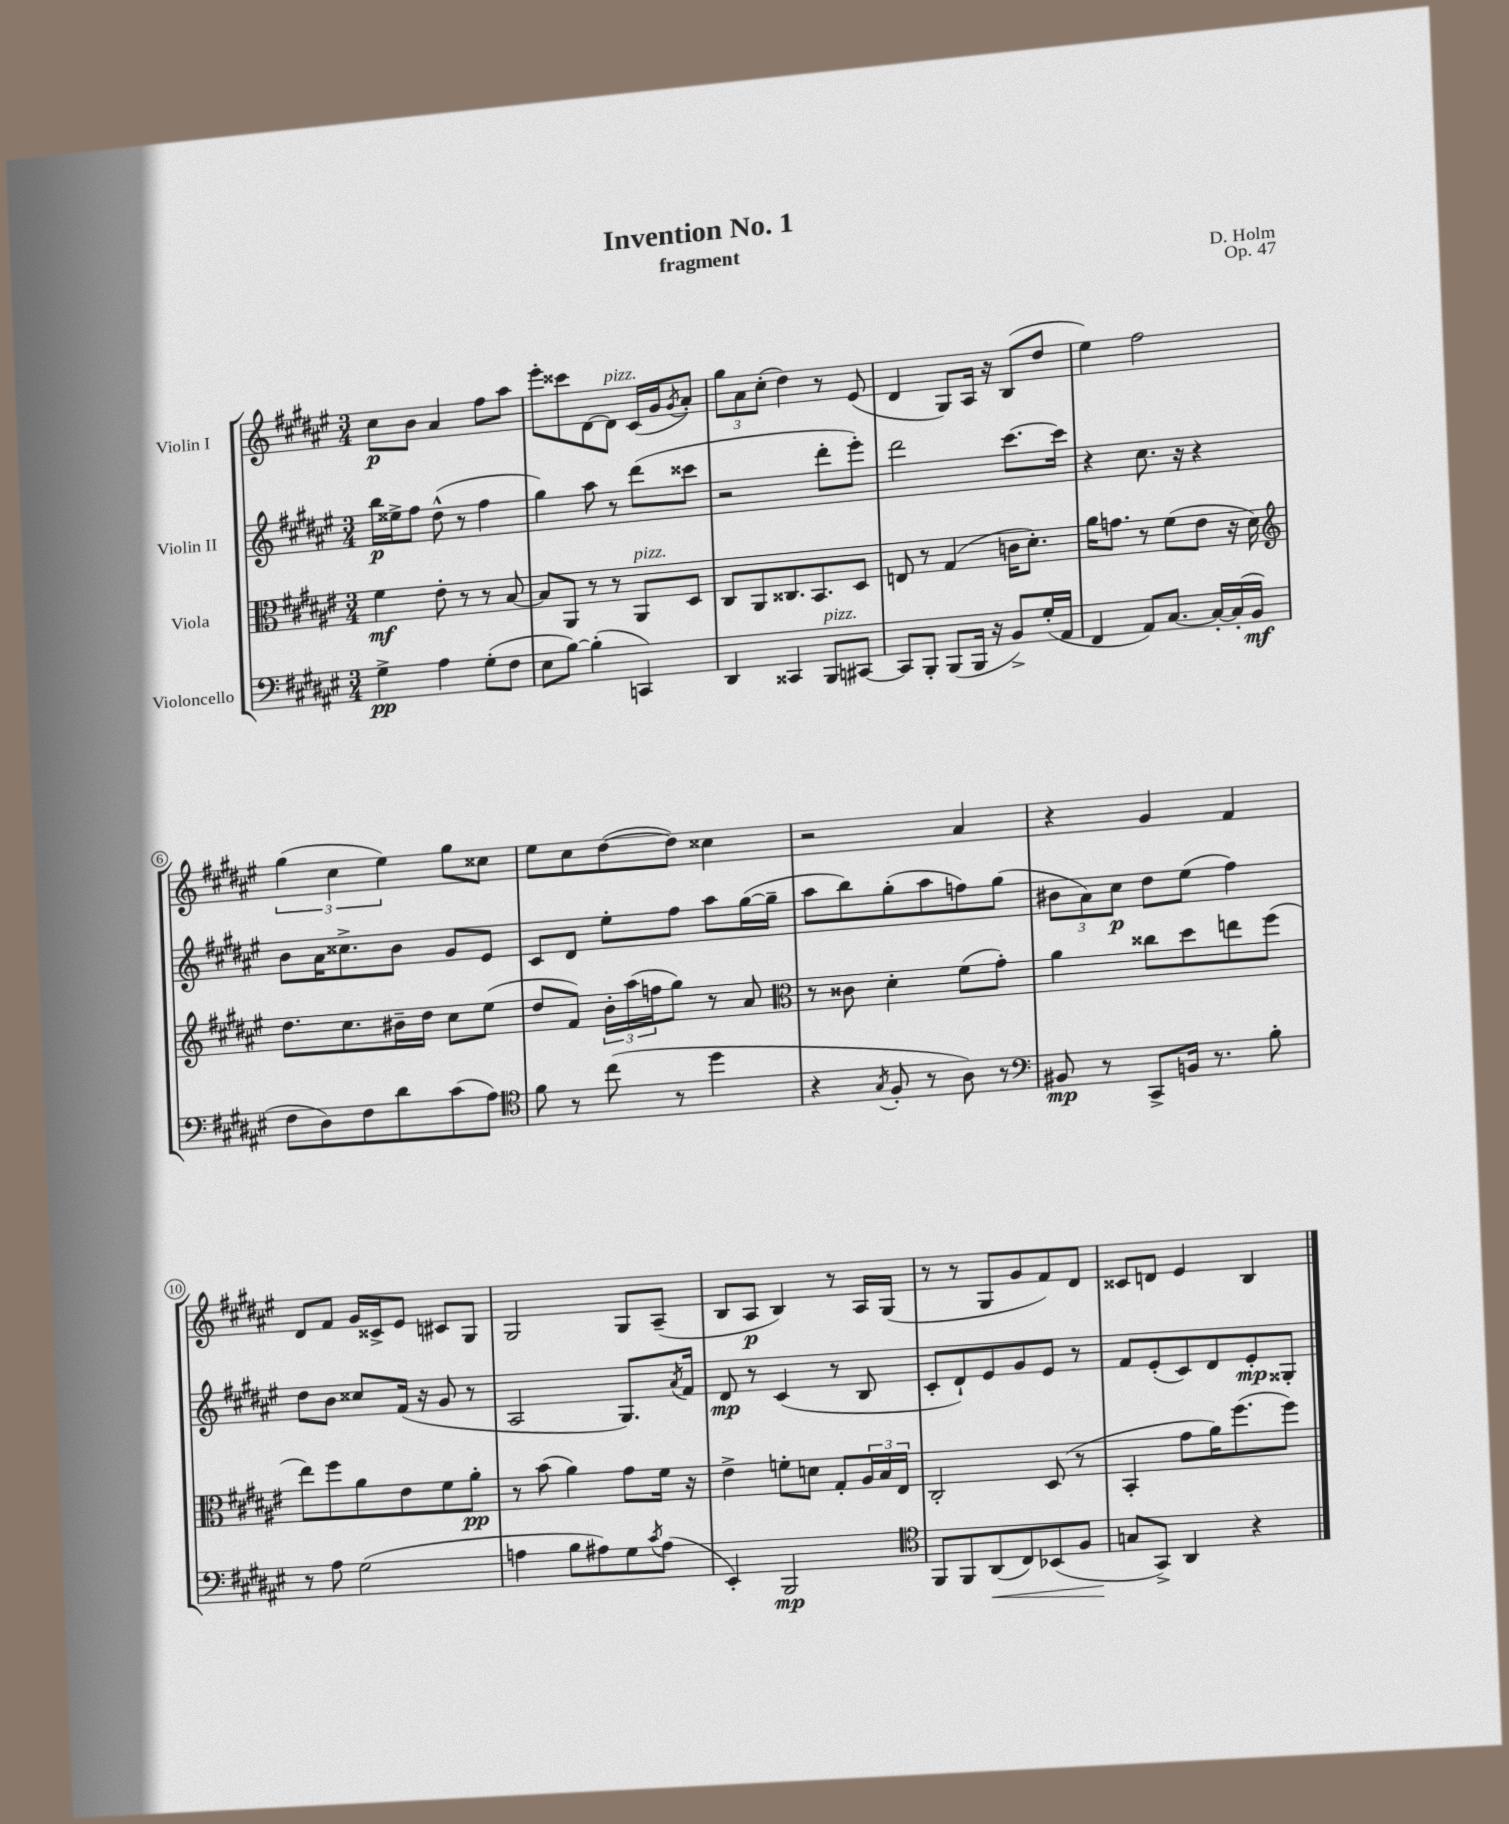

**kern	**kern	**kern	**kern
*staff4	*staff3	*staff2	*staff1
*clefF4	*clefC3	*clefG2	*clefG2
*k[f#c#g#d#a#e#]	*k[f#c#g#d#a#e#]	*k[f#c#g#d#a#e#]	*k[f#c#g#d#a#e#]
*M3/4	*M3/4	*M3/4	*M3/4
4G#^\	4f#\	16bb\LL	8cc#\L
.	.	16ee##^\J	.
.	.	8ff#\J	8b\J
4A#\	8e#'\	(8dd#^^\	4a#/
.	8r	8r	.
(8G#'\L	8r	4ff#\	8ff#\L
8F#\J	[8B/	.	8aa#\J
=	=	=	=
8E#\L	8B/]L	4gg#\)	8eee#'\L
[8B\J)	8AA#/J	.	8ccc##\
(4B'\]	8r	8aa#\	[8d#\
.	8r	8r	8d#\]J
4CC/)	8AA#/L	(8ddd#\L	(16c#/LL
.	.	.	16g#/J
.	.	.	8qg#/
.	8D#/J	8ccc##\J	8a#'/J)
=	=	=	=
4DD#/	8C#/L	2r	12gg#\L
.	.	.	12a#\
.	8AA#/	.	.
.	.	.	(12cc#'\J
4CC##/	8.C##/	.	4dd#\)
.	8.BB/	.	.
8BBB/L	.	8ddd#'\L	8r
[8CC#/J	8D#/J	8eee#'\J)	(8e#/
=	=	=	=
8CC#/]L	8E/	2ddd#\	4d#/
8BBB'/J	8r	.	.
(8BBB/L	(4G#/	.	8G#/L)
16BBB/Jk	.	.	16A#/Jk
16r	.	.	16r
8BB^/L)	16c\LK	[8.ccc#\L	(8B/L
.	8.d#'\J)	.	.
(16G#'/L	.	.	8dd#/J
16AA#/JJ	.	16ccc#\]Jk	.
=	=	=	=
4FF#/	16a#\LK	4r	4ee#\)
.	8.g\J	.	.
8AA#/L)	8r	8.cc#\	2ff#\
[8.C#/J	(8f#\L	.	.
.	.	16r	.
.	8e#\J	4r	.
16C#'/_LL	.	.	.
(16C#'/]	16r	.	.
16BB/JJ	16d#\)	.	.
=	=	=	=
*	*clefG2	*	*
8F#\L	8.dd#\L	8b\L	(6gg#\
8D#\)	.	16a#\K	.
.	.	.	6cc#\
.	8.cc#\	8.cc##^\	.
8F#\	.	.	.
.	.	.	6ee#\)
8d#\	16b#~\L	8b\J	.
.	16dd#\JJ	.	.
(8c#\	8cc#\L	8g#/L	8gg#\L
8A#\J)	(8ee#\J	8e#/J	8cc##\J
=	=	=	=
*clefC4	*	*	*
8f#\	8dd#/L	8c#/L	8ee#\L
8r	8f#/J)	8d#/J	8cc#\
(8cc#\	24b'\LL	8ee#'\L	([8dd#\
.	(24aa#\	.	.
.	24ff\J	.	.
8r	8gg#\J)	8ff#\J	8dd#\]J)
4dd#\	8r	8aa#\L	4cc##\
.	8a#/	([16gg#\L	.
.	.	16gg#~\]JJ	.
=	=	=	=
*	*clefC3	*	*
4r	8r	8aa#\L	2r
.	8c##\	8bb\)	.
8qG#/	.	.	.
8F#'/	4d#'\	(8gg#'\	.
8r	.	8aa#\	.
8A#\)	(8f#\L	8ff\)	4a#/
8r	8g#'\J)	(8gg#\J	.
=	=	=	=
*clefF4	*	*	*
8BB#/	4a#\	12b#\L	4r
.	.	12a#\)	.
8r	.	.	.
.	.	12cc#\J	.
8CC#^/L	8cc##\L	8dd#\L	4g#/
16BB/Jk	8dd#\	(8ee#\J	.
8.r	.	.	.
.	8ee\	4ff#\)	4f#/
8B'\	(8ff#\J	.	.
=	=	=	=
8r	8ee#\L)	8dd#\L	8d#/L
8A#\	8ff#\	8b\J	8f#/J
(2G#\	8a#\	8cc##/L	16g#/LL
.	.	.	16c##^/J
.	8e#\	(16f#/Jk	8e#/J
.	.	16r	.
.	8f#\	8g#/	8c#/L
.	8a#'\J	8r	8G#/J
=	=	=	=
4A\	8r	2A#/	2G#/
.	(8b\	.	.
8B\L	4a#\)	.	.
8A#\)	.	.	.
8G#\	8g#\L	8.G#/L)	8G#/L
8qc#/	.	.	.
(8A#\J	16f#\Jk	.	(8A#~/J
.	.	8qa#/	.
.	16r	16f#/Jk	.
=	=	=	=
4EE#'/)	4e#^\	8d#/	8B/L
.	.	8r	8A#/J
2BBB/	8f'\L	(4c#/	4B/)
.	8d\J	.	.
.	8G#'/L	8r	8r
.	24A#/L	8B/	16A#/LL
.	24B/	.	.
.	.	.	(16G#/JJ
.	24E#/JJ	.	.
=	=	=	=
*clefC4	*	*	*
8FF#/L	2C#'/	8c#'/L	8r
8FF#/	.	8d#`/)	8r
(8AA#/	.	8e#/	8G#/L
8C#/)	.	8g#/	8g#/
(8BB-/	(8D#/	8e#/J	8f#/)
8F#/J	8r	8r	8d#/J
=	=	=	=
8G/L	4BB'/	8f#/L	8c##/L
8GG#^/J)	.	(8e#'/	8d/J
4AA#/	8g#\L	8c#/)	4e#/
.	16a#\K)	8d#/	.
.	(8.ff#\	.	.
4r	.	8e#'/	4B/
.	8ff#\J)	8G##'/J	.
==	==	==	==
*-	*-	*-	*-
